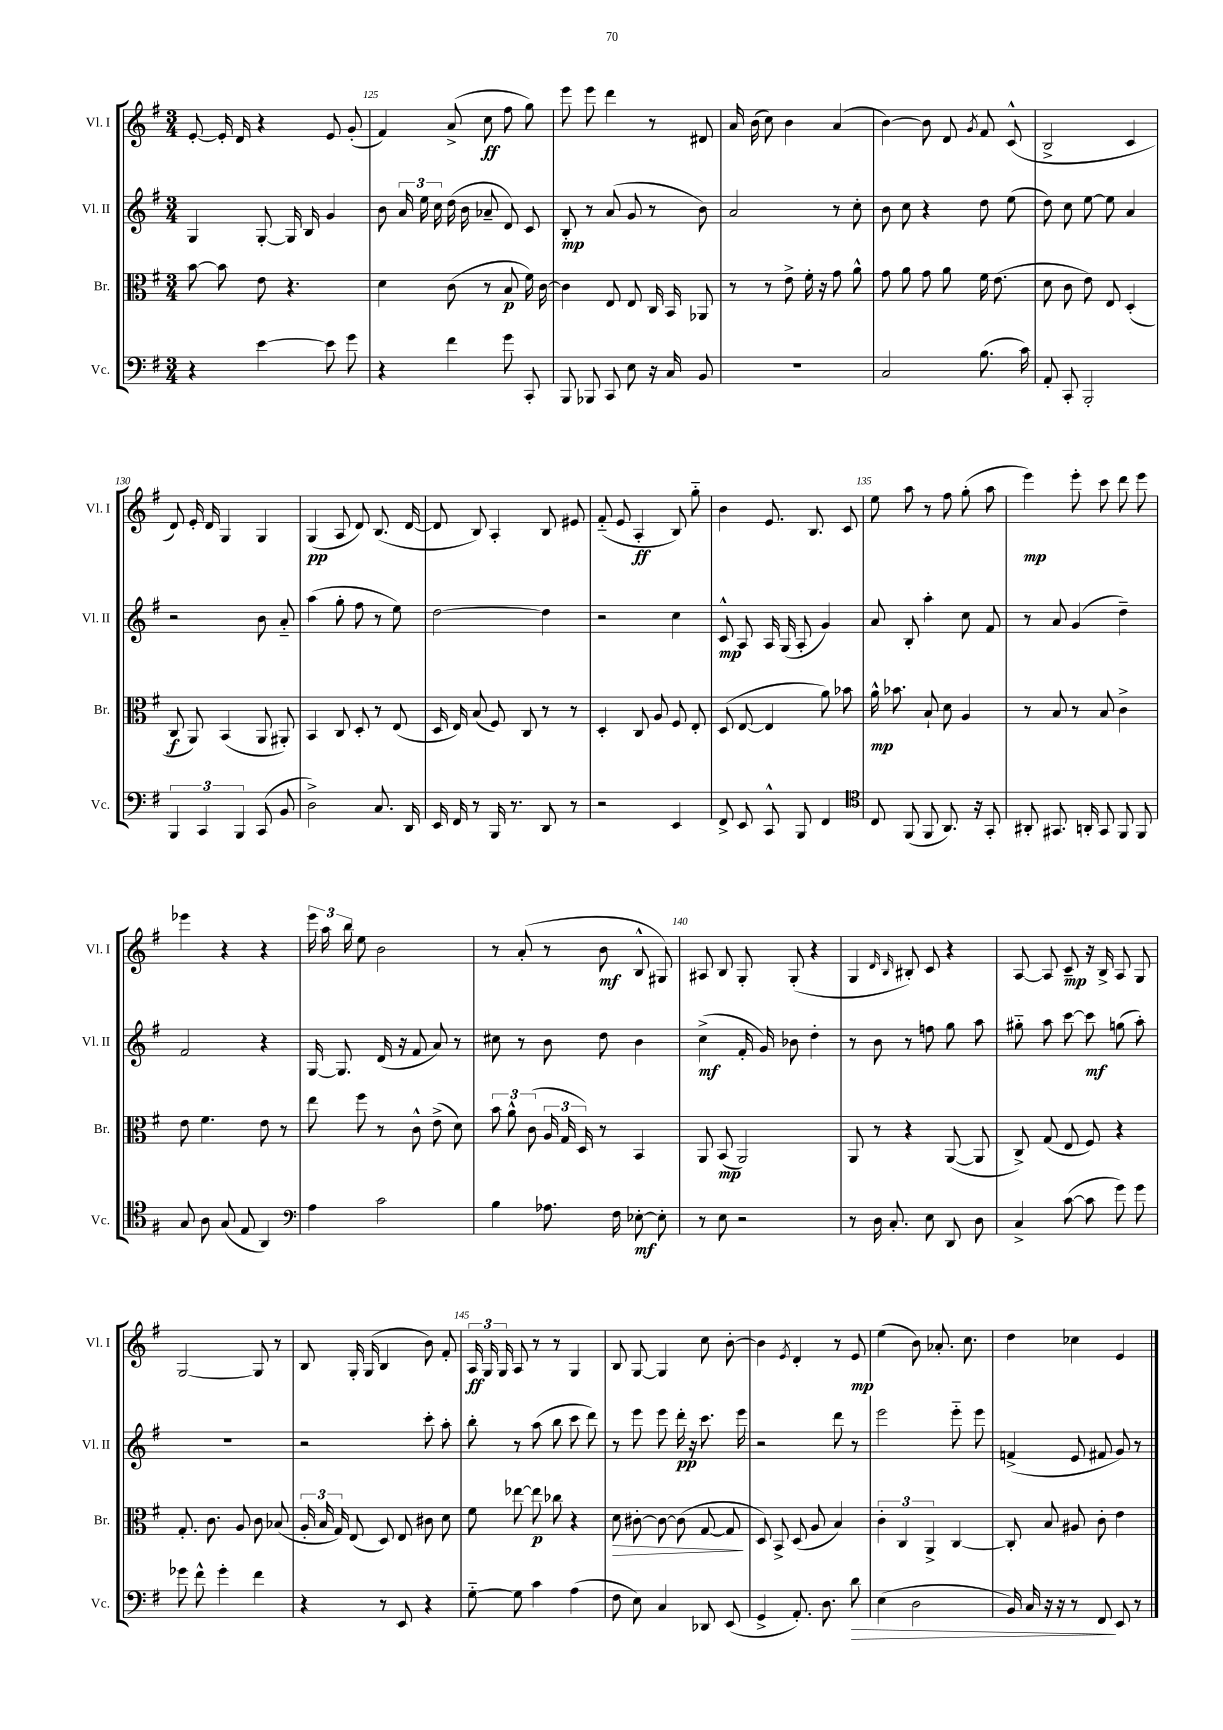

**kern	**dynam	**kern	**dynam	**kern	**dynam	**kern	**dynam
*part4	*part4	*part3	*part3	*part2	*part2	*part1	*part1
*staff4	*staff4	*staff3	*staff3	*staff2	*staff2	*staff1	*staff1
*I"Vc.	*	*I"Br.	*	*I"Vl. II	*	*I"Vl. I	*
*I'Vc.	*	*I'Br.	*	*I'Vl. II	*	*I'Vl. I	*
*clefF4	*	*clefC3	*	*clefG2	*	*clefG2	*
*k[f#]	*	*k[f#]	*	*k[f#]	*	*k[f#]	*
*M3/4	*	*M3/4	*	*M3/4	*	*M3/4	*
=124	=124	=124	=124	=124	=124	=124	=124
4r	.	[8b\	.	4G/	.	[8e'/	.
.	.	8b\]	.	.	.	16e'/]	.
.	.	.	.	.	.	16d/	.
[4e\	.	8e\	.	[8G'/	.	4r	.
.	.	4.r	.	16G/]	.	.	.
.	.	.	.	16B/	.	.	.
8e\]	.	.	.	4g/	.	8e/	.
8g\	.	.	.	.	.	(8g'/	.
=125	=125	=125	=125	=125	=125	=125	=125
4r	.	4d\	.	8b\	.	4f#/)	.
.	.	.	.	24a/	.	.	.
.	.	.	.	24ee\	.	.	.
.	.	.	.	24cc\	.	.	.
4f#\	.	(8c\	.	(16dd\	.	(8a^/	.
.	.	.	.	16b\	.	.	.
.	.	8r	.	8a-X~/	.	8cc\	ff
8g\	.	8B/	p	8d/)	.	8ff#\	.
8CC'/	.	16f#\)	.	8c/	.	8gg\)	.
.	.	[16c\	.	.	.	.	.
=126	=126	=126	=126	=126	=126	=126	=126
8BBB/	.	4c\]	.	8B'/	mp	8eee\	.
8BBB-X/	.	.	.	8r	.	8eee\	.
8CC/	.	8E/	.	(8a/	.	4ddd\	.
8E\	.	8E/	.	8g/	.	.	.
16r	.	16C/	.	8r	.	8r	.
16C/	.	16BB/	.	.	.	.	.
8BB/	.	8AA-X/	.	8b\)	.	8d#X/	.
=127	=127	=127	=127	=127	=127	=127	=127
2.r	.	8r	.	2a/	.	16a/	.
.	.	.	.	.	.	(16b\	.
.	.	8r	.	.	.	8cc\)	.
.	.	8e^\	.	.	.	4b\	.
.	.	16f#'\	.	.	.	.	.
.	.	16r	.	.	.	.	.
.	.	8g\	.	8r	.	(4a/	.
.	.	8a^^\	.	8cc'\	.	.	.
=128	=128	=128	=128	=128	=128	=128	=128
2C/	.	8g\	.	8b\	.	[4b\)	.
.	.	8a\	.	8cc\	.	.	.
.	.	8g\	.	4r	.	8b\]	.
.	.	8a\	.	.	.	8d/	.
.	.	.	.	.	.	8qg/	.
(8.B\	.	16f#\	.	8dd\	.	8f#/	.
.	.	(8.e\	.	.	.	.	.
.	.	.	.	(8ee\	.	(8c^^/	.
16c\)	.	.	.	.	.	.	.
=129	=129	=129	=129	=129	=129	=129	=129
8AA'/	.	8d\	.	8dd\)	.	2B^/	.
8CC'/	.	8c\	.	8cc\	.	.	.
2BBB'/	.	8e\)	.	[8ee\	.	.	.
.	.	8E/	.	8ee\]	.	.	.
.	.	(4D'/	.	4a/	.	4c/	.
!!LO:LB:g=z
=130	=130	=130	=130	=130	=130	=130	=130
6BBB/	.	8C/	f	2r	.	8d/)	.
.	.	8AA/)	.	.	.	16e'/	.
6CC/	.	.	.	.	.	.	.
.	.	.	.	.	.	16d/	.
.	.	(4BB/	.	.	.	4G/	.
6BBB/	.	.	.	.	.	.	.
(8CC/	.	8AA/	.	8b\	.	4G/	.
8BB/	.	8AA#X'/)	.	8a/	.	.	.
=131	=131	=131	=131	=131	=131	=131	=131
2D^\)	.	4BB/	.	(4aa\	.	(4G/	pp
.	.	8C/	.	8gg'\	.	8A/	.
.	.	8D'/	.	8ff#\	.	8d/)	.
8.C/	.	8r	.	8r	.	(8.B/	.
.	.	(8E/	.	8ee\)	.	.	.
16DD/	.	.	.	.	.	[16d/	.
=132	=132	=132	=132	=132	=132	=132	=132
16EE/	.	16D/	.	[2dd\	.	8d/]	.
16FF#/	.	16E/)	.	.	.	.	.
8r	.	(8B/	.	.	.	8B/)	.
16BBB/	.	8F#/)	.	.	.	4A'/	.
8.r	.	.	.	.	.	.	.
.	.	8C/	.	.	.	.	.
8DD/	.	8r	.	4dd\]	.	8B/	.
8r	.	8r	.	.	.	8e#X/	.
=133	=133	=133	=133	=133	=133	=133	=133
2r	.	4D'/	.	2r	.	(8f#/	.
.	.	.	.	.	.	8e/	.
.	.	8C/	.	.	.	4A'/	ff
.	.	8A/	.	.	.	.	.
4EE/	.	8F#/	.	4cc\	.	8B/)	.
.	.	8E'/	.	.	.	8gg\	.
=134	=134	=134	=134	=134	=134	=134	=134
8FF#^/	.	(8D/	.	8c^^/	mp	4b\	.
8EE/	.	[8E/	.	8A/	.	.	.
8CC^^/	.	4E/]	.	16A/	.	8.e/	.
.	.	.	.	(16G/	.	.	.
8BBB/	.	.	.	8A'/	.	.	.
.	.	.	.	.	.	8.B/	.
4FF#/	.	8a\)	.	4g/)	.	.	.
.	.	8b-X\	.	.	.	8c/	.
=135	=135	=135	=135	=135	=135	=135	=135
*clefC4	*	*	*	*	*	*	*
8C/	.	16a^^\	mp	8a/	.	8ee\	.
.	.	8.b-X\	.	.	.	.	.
(8FF#/	.	.	.	8B'/	.	8aa\	.
8FF#/	.	8B`/	.	4aa'\	.	8r	.
8.AA/)	.	8d\	.	.	.	8ff#\	.
.	.	4A/	.	8cc\	.	(8gg'\	.
16r	.	.	.	.	.	.	.
8GG'/	.	.	.	8f#/	.	8aa\	.
=136	=136	=136	=136	=136	=136	=136	=136
8AA#X'/	.	8r	.	8r	.	4eee\)	mp
8.GG#X/	.	8B/	.	8a/	.	.	.
.	.	8r	.	(4g/	.	8eee'\	.
16AAn'/	.	.	.	.	.	.	.
8GG#/	.	8B/	.	.	.	8ccc\	.
8FF#/	.	4c^\	.	4dd~\)	.	8ddd\	.
8FF#/	.	.	.	.	.	8eee\	.
!!LO:LB:g=z
=137	=137	=137	=137	=137	=137	=137	=137
8G/	.	8e\	.	2f#/	.	4eee-X\	.
8A\	.	4.f#\	.	.	.	.	.
(8G/	.	.	.	.	.	4r	.
8E/	.	.	.	.	.	.	.
4AA/)	.	8e\	.	4r	.	4r	.
.	.	8r	.	.	.	.	.
=138	=138	=138	=138	=138	=138	=138	=138
*clefF4	*	*	*	*	*	*	*
4A\	.	8ee\	.	[16G/	.	24eee\	.
.	.	.	.	.	.	24aa\	.
.	.	.	.	8.G/]	.	.	.
.	.	.	.	.	.	24bb\	.
.	.	8ff#\	.	.	.	8ee\	.
2c\	.	8r	.	(16d/	.	2b\	.
.	.	.	.	16r	.	.	.
.	.	8c^^\	.	8f#/	.	.	.
.	.	(8e^\	.	8a/)	.	.	.
.	.	8d\)	.	8r	.	.	.
=139	=139	=139	=139	=139	=139	=139	=139
4B\	.	12b\	.	8cc#X\	.	8r	.
.	.	12a^^\	.	.	.	.	.
.	.	.	.	8r	.	(8a'/	.
.	.	(12c\	.	.	.	.	.
8.A-X\	.	24A/	.	8b\	.	8r	.
.	.	24G/	.	.	.	.	.
.	.	24D/)	.	.	.	.	.
.	.	8r	.	8dd\	.	8b\	mf
16F#\	.	.	.	.	.	.	.
[8E-X'\	mf	4BB/	.	4b\	.	8B^^/	.
8E-'\]	.	.	.	.	.	8G#X/)	.
=140	=140	=140	=140	=140	=140	=140	=140
8r	.	8AA/	.	(4cc^\	mf	8A#X/	.
8E\	.	(8BB/	mp	.	.	8B/	.
2r	.	2AA/)	.	16f#'/	.	8G'/	.
.	.	.	.	16g/)	.	.	.
.	.	.	.	8b-X\	.	(8G'/	.
.	.	.	.	4dd'\	.	4r	.
=141	=141	=141	=141	=141	=141	=141	=141
8r	.	8AA/	.	8r	.	4G/	.
16D\	.	8r	.	8b\	.	.	.
8.C'/	.	.	.	.	.	.	.
.	.	.	.	.	.	16qqd/	.
.	.	.	.	.	.	16qqB/	.
.	.	4r	.	8r	.	8B#X'/)	.
8E\	.	.	.	8ffn\	.	8c/	.
8DD/	.	([8AA/	.	8gg\	.	4r	.
8D\	.	8AA/]	.	8aa\	.	.	.
=142	=142	=142	=142	=142	=142	=142	=142
4C^/	.	8C^/)	.	8gg#X\	.	[8A/	.
.	.	(8G/	.	8aa\	.	8A/]	.
([8c\	.	8E/	.	[8ccc\	.	8c~/	mp
8c\]	.	8F#/)	.	8ccc\]	mf	16r	.
.	.	.	.	.	.	16B^/	.
8g\)	.	4r	.	(8ggn\	.	8A/	.
8g\	.	.	.	8aa'\)	.	8G/	.
!!LO:LB:g=z
=143	=143	=143	=143	=143	=143	=143	=143
8g-X\	.	8.G'/	.	2.r	.	[2G/	.
8f#^^\	.	.	.	.	.	.	.
.	.	8.c\	.	.	.	.	.
4g-'\	.	.	.	.	.	.	.
.	.	8A/	.	.	.	.	.
4f#\	.	8c\	.	.	.	8G/]	.
.	.	(8B-X/	.	.	.	8r	.
=144	=144	=144	=144	=144	=144	=144	=144
4r	.	24A'/	.	2r	.	8B/	.
.	.	24B/	.	.	.	.	.
.	.	24G/)	.	.	.	.	.
.	.	(8E/	.	.	.	16G'/	.
.	.	.	.	.	.	(16G/	.
8r	.	8D/)	.	.	.	4B/	.
8EE/	.	8E/	.	.	.	.	.
4r	.	8c#X\	.	8ccc'\	.	8b\)	.
.	.	8d\	.	8aa'\	.	8f#'/	.
=145	=145	=145	=145	=145	=145	=145	=145
[8G\	.	8f#\	.	8bb'\	.	24A/	ff
.	.	.	.	.	.	24G/	.
.	.	.	.	.	.	24G/	.
8G\]	.	[8ee-X\	.	8r	.	8A/	.
4c\	.	8ee-\]	p	(8aa\	.	8r	.
.	.	8cc-X\	.	8bb\	.	8r	.
(4A\	.	4r	.	8ccc\	.	4G/	.
.	.	.	.	8ddd\)	.	.	.
=146	=146	=146	=146	=146	=146	=146	=146
!	!	!	!LO:HP:b	!	!	!	!
8F#\	.	8d\	>	8r	.	8B/	.
8E\)	.	[8c#X'\	.	8eee\	.	[8G/	.
4C/	.	8c#\_	.	8eee\	.	4G/]	.
.	.	(8c#\]	.	16ddd'\	pp	.	.
.	.	.	.	16r	.	.	.
8DD-X/	.	[8G/	.	8.ccc\	.	8cc\	.
(8EE/	.	8G/]	.	.	.	[8b'\	.
.	.	.	.	16eee\	.	.	.
.	.	.	]	.	.	.	.
=147	=147	=147	=147	=147	=147	=147	=147
4GG^/	.	8D/)	.	2r	.	4b\]	.
.	.	8BB^/	.	.	.	.	.
.	.	.	.	.	.	8qe/	.
8.AA'/)	.	(8D/	.	.	.	4d'/	.
.	.	8A/	.	.	.	.	.
8.D\	.	.	.	.	.	.	.
.	.	4B/)	.	8ddd\	.	8r	.
!	!LO:HP:b	!	!	!	!	!	!
8d\	>	.	.	8r	.	8e/	mp
=148	=148	=148	=148	=148	=148	=148	=148
(4E\	.	6c'\	.	2eee\	.	(4ee\	.
.	.	6C/	.	.	.	.	.
2D\	.	.	.	.	.	8b\)	.
.	.	6AA^/	.	.	.	.	.
.	.	.	.	.	.	8.a-X'/	.
.	.	[4C/	.	8eee\	.	.	.
.	.	.	.	.	.	8.cc\	.
.	.	.	.	8eee\	.	.	.
=149	=149	=149	=149	=149	=149	=149	=149
16BB/)	.	8C'/]	.	(4fn^/	.	4dd\	.
16C/	.	.	.	.	.	.	.
16r	.	8B/	.	.	.	.	.
16r	.	.	.	.	.	.	.
8r	.	8A#X/	.	8e/	.	4cc-X\	.
8FF#/	.	8c'\	.	8f#X/	.	.	.
8EE/	]	4e\	.	8g/)	.	4e/	.
8r	.	.	.	8r	.	.	.
==	==	==	==	==	==	==	==
*-	*-	*-	*-	*-	*-	*-	*-
